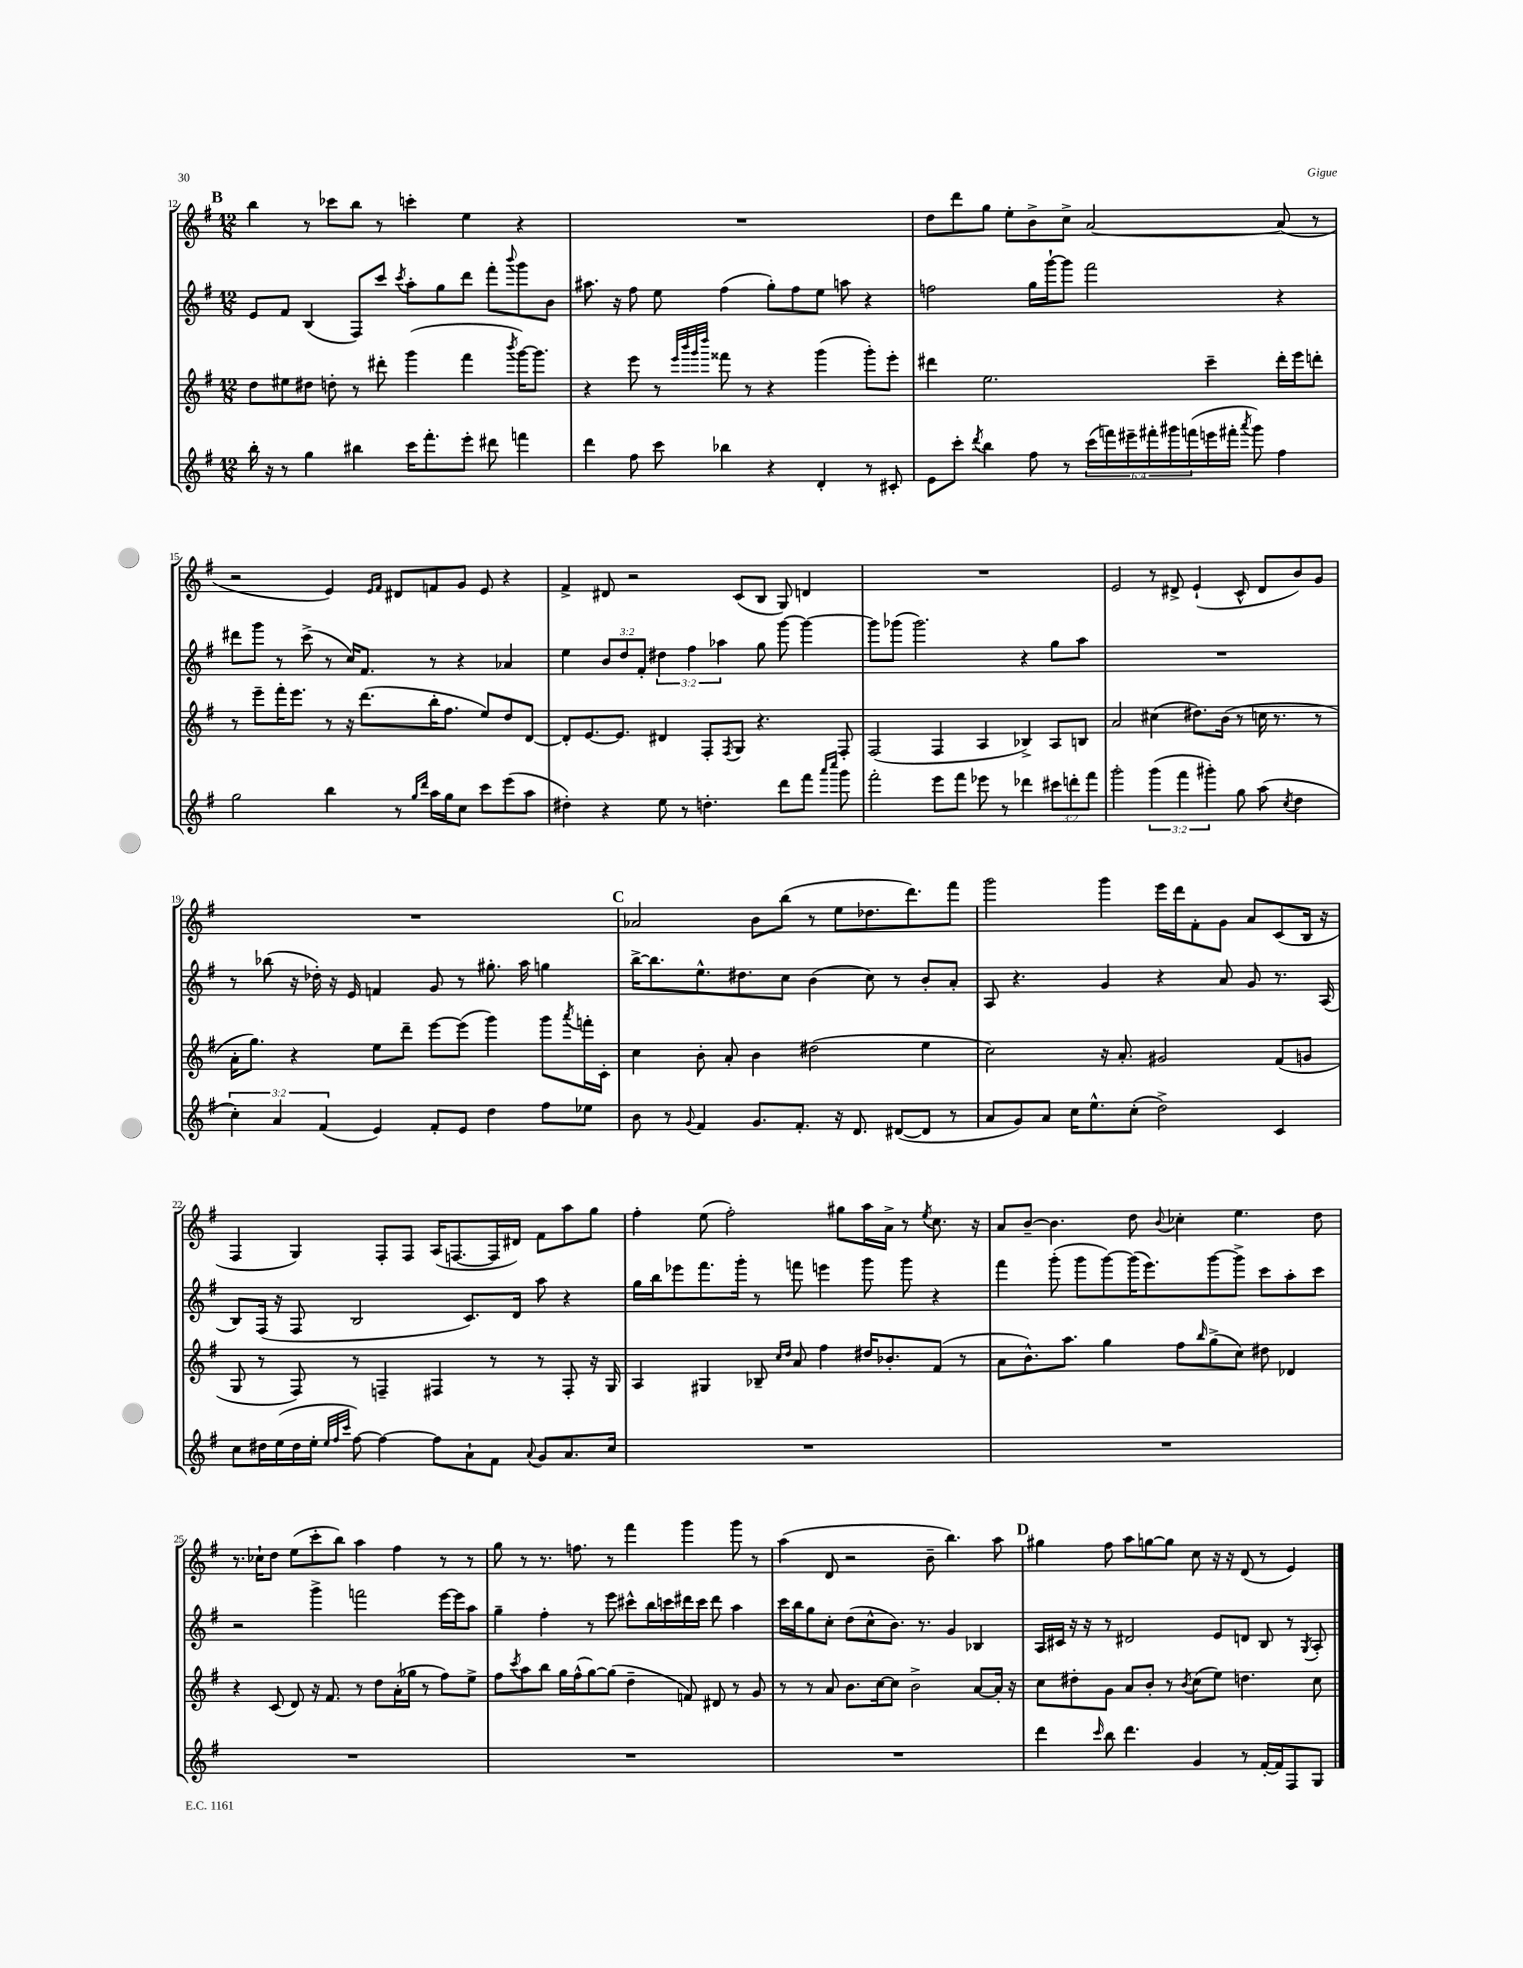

**kern	**kern	**kern	**kern
*staff4	*staff3	*staff2	*staff1
*clefG2	*clefG2	*clefG2	*clefG2
*k[f#]	*k[f#]	*k[f#]	*k[f#]
*M12/8	*M12/8	*M12/8	*M12/8
16bb'	8dd	8e	4bb
16r	.	.	.
8r	8ee#	8f#	.
4gg	8dd#	(4B	8r
.	8dd'	.	8ccc-
4bb#	8r	8F#)	8bb
.	8ddd#'	8ccc	8r
.	.	8qccc	.
16ccc	(4ggg	8aa'	4ccc'
8.fff#'	.	.	.
.	.	8gg	.
8eee'	4fff#	8ddd	4ee
8ddd#	.	8fff#'	.
.	8qbbb	8qqbbb	.
4fff	[16ggg)	8ggg	4r
.	8.ggg]	.	.
.	.	8b	.
=	=	=	=
4ddd	4r	8.aa#	1.r
.	.	16r	.
8ff#	8eee	8ff#	.
8ccc	8r	8ee	.
.	32qqeee	.	.
.	32qqbbb	.	.
.	32qqggg	.	.
.	32qqdddd	.	.
4bb-	8fff##	(4ff#	.
.	8r	.	.
4r	4r	8gg')	.
.	.	8ff#	.
4d'	(4ggg	8ee	.
.	.	8aa	.
8r	8ggg')	4r	.
8c#'	8eee'	.	.
=	=	=	=
8e	4ddd#	2ff	8dd
8ccc'	.	.	8ddd
8qddd	.	.	.
4bb	2.ee	.	8gg
.	.	.	8ee'
8ff#	.	16gg	8b^
.	.	[16ggg`	.
8r	.	8ggg]	8cc^
(24ccc	.	2fff#	[2a
24fff)	.	.	.
24eee#~	.	.	.
24fff#'	.	.	.
24ggg#	.	.	.
(24fff	.	.	.
16eee	4ccc~	.	.
16fff#'	.	.	.
8qaaa	.	.	.
8ggg#)	.	.	.
4ff#	16ddd#'	4r	(8a]
.	16eee	.	.
.	8ddd'	.	8r
=	=	=	=
2gg	8r	8ddd#	2r
.	8eee~	8ggg	.
.	16fff#'	8r	.
.	8.eee	.	.
.	.	(8ccc^	.
4bb	8r	8r	4e)
.	16r	16cc)	.
.	(8.ddd	8.f#	.
.	.	.	16qqe
.	.	.	16qqf#
8r	.	.	8d#
16qqgg	.	.	.
16qqddd	.	.	.
16aa	16bb'	8r	8f
16gg	8.ff#	.	.
8cc	.	4r	8g
8ccc	8ee)	.	8e
(8eee	8dd	4a-	4r
8aa	[8d	.	.
=	=	=	=
4dd#')	8d']	4ee	4f#^
.	[8.e	.	.
4r	.	12b	8d#
.	8.e]	.	.
.	.	12dd	.
.	.	.	2r
.	.	12f#'	.
8ee	4d#	6dd#	.
8r	.	.	.
.	.	6ff#	.
4.dd'	8F#'	.	.
.	.	6aa-	.
.	8qF#	.	.
.	8G	.	(8c
.	4.r	8gg	8B
8ddd	.	[8ggg	8G)
8fff#	.	4ggg_	4d
16qqaaa	.	.	.
16qqcccc	.	.	.
8ggg	8F#'	.	.
=	=	=	=
2fff#'	(2F#	8ggg]	1.r
.	.	(8ggg-	.
.	.	2.ggg-)	.
8eee	4F#	.	.
8fff#	.	.	.
8eee-	4A	.	.
8r	.	.	.
4ddd-	4B-^)	4r	.
12ccc#	8A	8gg	.
12ddd'	.	.	.
.	8B	8aa	.
12fff#	.	.	.
=	=	=	=
2ggg'	2a	1.r	2e
(6ggg	(4cc#	.	8r
.	.	.	8d#^
6fff#	.	.	.
.	8.dd#)	.	(4e`
6ggg#')	.	.	.
.	(16b	.	.
8gg	8r	.	8c^^
(8aa	16cc	.	8d#
.	8.r	.	.
8qcc	.	.	.
4dd	.	.	8b)
.	8r	.	8g
=	=	=	=
6cc')	16a'	8r	1.r
.	8.gg)	.	.
.	.	(8bb-	.
6a	.	.	.
.	4r	16r	.
.	.	16dd-')	.
(6f#	.	.	.
.	.	16r	.
.	.	16e	.
4e)	8ee	4f	.
.	8ddd~	.	.
8f#'	[8eee	8g	.
8e	(8eee]	8r	.
4dd	4ggg)	8.gg#'	.
.	.	16aa	.
8ff#	8ggg	4gg	.
.	8qaaa	.	.
8ee-	16fff'	.	.
.	16c'	.	.
=	=	=	=
8b	4cc	[16bb^	2a-
.	.	8.bb]	.
8r	.	.	.
8qqg	.	.	.
4f#	8b'	8.ee^^	.
.	8a'	.	.
.	.	8.dd#	.
8.g	4b	.	8b
.	.	8cc	(8bb
8.f#'	.	.	.
.	(2dd#	(4b	8r
16r	.	.	8ee
8.d	.	.	.
.	.	8cc)	8.dd-
([8d#	.	8r	.
.	.	.	8.ddd)
8d#]	4ee	8b'	.
8r	.	8a'	8fff#
=	=	=	=
8a	2cc)	8A	2ggg
8g)	.	4.r	.
8a	.	.	.
16cc	.	.	.
8.ee^^	.	.	.
.	16r	4g	4ggg
.	8.a'	.	.
(8cc'	.	.	.
2dd^)	2g#	4r	16eee
.	.	.	16ddd
.	.	.	8f#'
.	.	8a	8g
.	.	8g	8a
4c	(8f#	8.r	(8c
.	8g	.	16B
.	.	(16A	16r
=	=	=	=
8cc	8G	8B)	4F#
16dd#	8r	(16F#	.
(16ee	.	16r	.
16dd#	8F#)	8F#	4G)
16ee'	.	.	.
32qqee	.	.	.
32qqff#	.	.	.
32qqccc	.	.	.
[8ff#)	8r	2B	.
4ff#_	4F~	.	8F#'
.	.	.	8F#
8ff#]	4F#	.	(16A
.	.	.	[8.F
8a`	.	8.c)	.
8f#	8r	.	16F]
.	.	16d	16d#)
8qqa	.	.	.
8g	8r	8aa	8f#
8.a	8F#'	4r	8aa
.	16r	.	8gg
16cc	16G	.	.
=	=	=	=
1.r	4A	16gg	4ff#'
.	.	16bb	.
.	.	8eee-	.
.	4G#	8.fff#	(8ee
.	.	.	2ff#')
.	.	16ggg'	.
.	8B-~	8r	.
.	16qqcc	.	.
.	16qqdd	.	.
.	8a	8fff	.
.	4ff#	4eee	.
.	.	.	8gg#
.	16dd#	8ggg	16aa
.	8.b-'	.	16a^
.	.	8ggg	8r
.	.	.	8qee
.	(8f#	4r	8.cc
.	8r	.	.
.	.	.	16r
=	=	=	=
1.r	8a	4fff#	8a
.	8.b^^)	.	[8b~
.	.	(8ggg'	4.b]
.	8.aa	.	.
.	.	8ggg	.
.	4gg	[8ggg)	.
.	.	(16ggg]	8dd
.	.	8.eee)	.
.	.	.	8qqb
.	8ff#	.	4cc-'
.	16qqbb	.	.
.	(8gg^	[8ggg	.
.	8cc)	8ggg^]	4.ee
.	8dd#	8ccc	.
.	4d-	8aa'	.
.	.	8ccc	8dd
=	=	=	=
1.r	4r	2r	8.r
.	.	.	16cc-`
.	(8c	.	8dd
.	8d)	.	(8ee
.	16r	4ggg^	8ccc'
.	8.f#	.	.
.	.	.	8bb)
.	8r	2fff	4aa
.	8dd	.	.
.	(16a'	.	4ff#
.	16gg-	.	.
.	8r	.	.
.	8ff#)	[16eee	8r
.	.	16eee]	.
.	8ee^	8aa	8r
=	=	=	=
1.r	8ff#	4gg~	8gg
.	8qccc	.	.
.	8aa	.	8r
.	8bb	4ff#'	8.r
.	16gg	.	.
.	(16ff#^^	.	8.ff
.	[8gg)	8r	.
.	(8gg]	8eee	8r
.	4dd~	8ccc#^^	4fff#
.	.	16bb	.
.	.	16ccc	.
.	8f)	16ddd#	4ggg
.	.	16ccc	.
.	8d#	8ddd#	.
.	8r	4aa	8ggg
.	8g	.	8r
=	=	=	=
1.r	8r	16ccc	(4aa
.	.	16bb	.
.	8r	8gg	.
.	8a	8cc'	8d
.	8.b	(8dd	2r
.	.	8cc^^	.
.	[16cc	.	.
.	8cc]	8.b)	.
.	2b^	.	.
.	.	8.r	.
.	.	.	8b~
.	.	4g	4.bb)
.	[8a	4B-	.
.	16a']	.	8aa
.	16r	.	.
=	=	=	=
4ddd	8cc	16A	4gg#
.	.	16c#	.
.	8dd#'	16r	.
.	.	16r	.
16qqccc	.	.	.
8bb	8g	8r	8ff#
4.ddd	8a	2d#	8aa
.	8b'	.	[8gg
.	8r	.	8gg]
.	8qb	.	.
4g	(8cc	.	8cc
.	8ee)	8e	16r
.	.	.	16r
8r	4.dd	8d	(8d
[16f#'	.	8B	8r
16f#]	.	.	.
8F#	.	8r	4e)
.	.	8qG	.
8G	8cc	8A'	.
==	==	==	==
*-	*-	*-	*-
